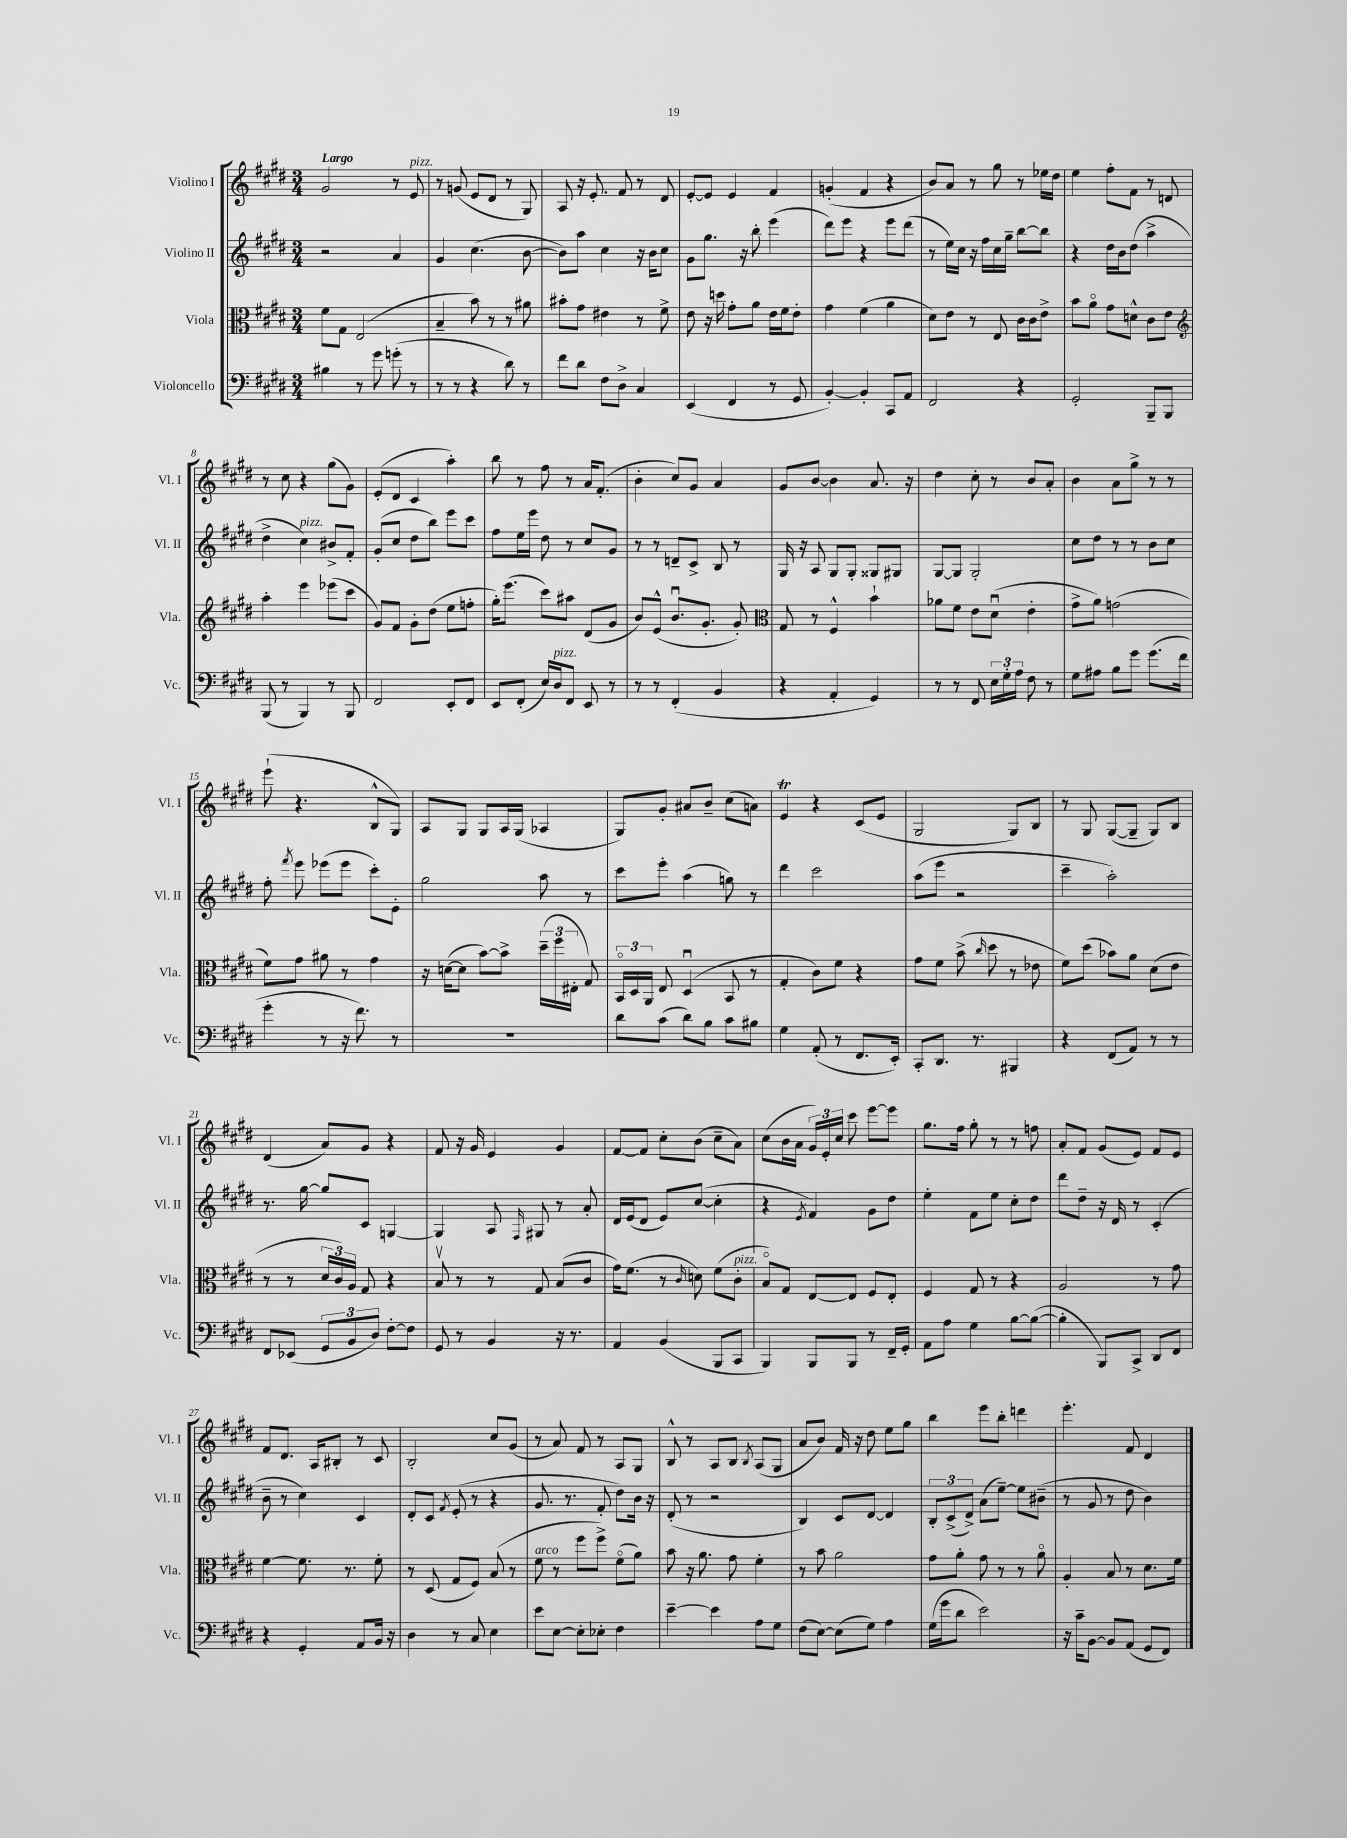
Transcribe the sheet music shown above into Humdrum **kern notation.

**kern	**kern	**kern	**kern
*part4	*part3	*part2	*part1
*staff4	*staff3	*staff2	*staff1
*I"Violoncello	*I"Viola	*I"Violino II	*I"Violino I
*I'Vc.	*I'Vla.	*I'Vl. II	*I'Vl. I
*clefF4	*clefC3	*clefG2	*clefG2
*k[f#c#g#d#]	*k[f#c#g#d#]	*k[f#c#g#d#]	*k[f#c#g#d#]
*M3/4	*M3/4	*M3/4	*M3/4
=1	=1	=1	=1
!	!	!	!LO:TX:a:B:t=Largo
4B#X\	8f#\L	2r	2g#/
.	8G#\J	.	.
8r	(2E/	.	.
8g#\	.	.	.
(8gn'\	.	4a/	8r
!	!	!	!LO:TX:a:i:t=pizz.
8r	.	.	8e/
=2	=2	=2	=2
8r	4B~/	4g#/	8r
8r	.	.	(8gn/
4r	8b\)	(4.cc#\	8e/L
.	8r	.	8d#/J
8d#\)	8r	.	8r
8r	8a#X\	[8b\	8G#/)
=3	=3	=3	=3
8f#\L	8b#X'\L	8b\L])	8A/
8d#\J	8g#\J	8aa\J	16r
.	.	.	8.e'/
8F#\L	4e#X\	4cc#\	.
8D#^\J	.	.	8f#/
4C#/	8r	16r	8r
.	.	16b\KL	.
.	8f#^\	8cc#\J	8d#/
=4	=4	=4	=4
(4EE/	8e\	8g#\L	[8e'/L
.	16r	8.gg#\J	8e/J]
.	16ddn\	.	.
4FF#/	8g#'\L	.	4e/
.	.	16r	.
.	8a\J	8bb'\	.
8r	16e\LL	(4eee\	4f#/
.	16f#\J	.	.
8GG#/	8e'\J	.	.
=5	=5	=5	=5
[4BB'/)	4g#\	8ddd#\L)	(4gn'/
.	.	8eee\J	.
4BB'/]	(4f#\	4r	4f#/
8CC#/L	4a\	8eee\L	4r
8AA/J	.	(8ddd#\J	.
=6	=6	=6	=6
2FF#/	8d#\L)	8r	8b/L)
.	8e\J	16ee\LL)	8a/J
.	.	16cc#\JJ	.
.	8r	16r	8r
.	.	16ff#\LL	.
.	8E/	16cc#\	8gg#\
.	.	16gg#~\JJ	.
4r	16c#\LL	[8bb\L	8r
.	16c#\J	.	.
.	8e^\J	8bb\J]	16ee-X\LL
.	.	.	16dd#\JJ
=7	=7	=7	=7
2GG#'/	8b\L	4r	4ee\
.	8a\J	.	.
.	8g#\L	16dd#\LL	8ff#'\L
.	.	16b\J	.
.	8dn^^\J	(8dd#\J	8f#\J
8BBB~/L	8c#\L	4aa^\	8r
8BBB/J	8e\J	.	8dn/
!!LO:LB:g=z
=8	=8	=8	=8
*	*clefG2	*	*
(8BBB/	4aa'\	4dd#^\	8r
8r	.	.	8cc#\
!	!	!LO:TX:a:i:t=pizz.	!
4BBB/)	4eee\	4cc#\)	4r
8r	(8eee-X\L	8b#X^/L	(8gg#\L
8BBB/	8ccc#\J	8f#'/J	8g#\J)
=9	=9	=9	=9
2FF#/	8g#/L)	(8g#'/L	(8e'/L
.	8f#/J	8cc#/J	8d#/J
.	8g#'\L	8dd#\L	4c#/
.	(8dd#\J	8bb\J)	.
8EE'/L	8ee\L	8eee\L	4aa'\)
8FF#/J	8ffn'\J	8ccc#\J	.
=10	=10	=10	=10
8EE/L	16gg#'\KL)	8ff#\L	8bb\
.	(8.eee\J	.	.
(8FF#'/J	.	16ee\L	8r
.	.	16eee\JJ	.
16E/LL)	8ccc#\L)	8dd#\	8ff#\
!LO:TX:a:i:t=pizz.	!	!	!
16D#/J	.	.	.
8FF#/J	8aa#X\J	8r	8r
8EE/	(8d#/L	8cc#/L	16a/KL
.	.	.	(8.f#'/J
8r	8g#/J	8g#/J	.
=11	=11	=11	=11
8r	8b/L)	8r	4b'\
8r	(8e^^/J	8r	.
(4FF#'/	8.bu/L	8dn~/L	8cc#/L)
.	.	8c#^/J	8g#/J
.	8.g#'/J	.	.
4BB/	.	8B/	4a/
.	8g#'/)	8r	.
=12	=12	=12	=12
*	*clefC3	*	*
4r	8G#/	16G#/	8g#/L
.	.	16r	.
.	8r	8A/	[8b/J
4AA'/	4F#^^/	8G#/L	4b\]
.	.	8G#'/J	.
4GG#/)	4b`\	8G##X/L	8.a/
.	.	8G#X/J	.
.	.	.	16r
=13	=13	=13	=13
8r	8a-X\L	[8G#/L	4dd#\
8r	8f#\J	8G#/J]	.
8FF#/	8e\L	2G#'/	8cc#'\
24E\LL	(8d#u\J	.	8r
24G#'\	.	.	.
24A\JJ	.	.	.
8F#\	4e'\	.	8b/L
8r	.	.	8a'/J
=14	=14	=14	=14
8G#\L	8g#^\L	8cc#\L	4b\
8A#X\J	8a\J)	8dd#\J	.
8B\L	(2gn\	8r	8a\L
8g#\J	.	8r	8gg#^\J
(8.g#\L	.	8b\L	8r
.	.	8cc#\J	8r
16f#\Jk	.	.	.
!!LO:LB:g=z
=15	=15	=15	=15
4g#'\	8f#\L)	8ff#'\	(8eee`\
.	.	8qfff#/	.
.	8g#\J	8eee\	4.r
8r	8a#X\	(8eee-X\L	.
16r	8r	8eee-\J	.
8.f#\)	.	.	.
.	4g#\	8ccc#'\L)	8B^^/L
8r	.	8e'\J	8G#/J)
=16	=16	=16	=16
2.r	16r	2gg#\	8A/L
.	([16dn\KL	.	.
.	8d\J]	.	8G#/J
.	[8b\L)	.	8G#/L
.	8b^\J]	.	16A/L
.	.	.	(16G#/JJ
.	(24dd#~\LL	8aa\	4A-X/
.	24ff#\	.	.
.	24E#X'\JJ	.	.
.	8G#/)	8r	.
=17	=17	=17	=17
8d#\L	24BB/LL	8ccc#\L	8G#/L)
.	24D#/	.	.
.	24AA/JJ	.	.
(8c#\J	8E/	8eee'\J	8g#'/J
8d#\L)	(4D#u/	(4aa\	8a#X/L
8B\J	.	.	8b~/J
8c#\L	8BB/	8ggn\)	(8cc#\L
8B#X\J	8r	8r	8an\J)
=18	=18	=18	=18
4G#\	4G#'/	4ddd#\	4eT/
(8AA'/	8c#\L)	2ccc#\	4r
8r	8f#\J	.	.
8.FF#/L	4r	.	(8c#/L
.	.	.	8e/J
16EE'/Jk)	.	.	.
=19	=19	=19	=19
8CC#'/L	8g#\L	(8aa\L	2G#/
8.DD#/J	8f#\J	8eee\J	.
.	(8b^\	2r	.
8.r	.	.	.
.	16qqcc#/	.	.
.	8dd#\	.	.
4BBB#X/	8r	.	8G#/L)
.	8e-X\	.	8B/J
=20	=20	=20	=20
4r	8f#\L)	4ccc#~\	8r
.	(8dd#\J	.	8G#/
(8FF#/L	8b-X\L)	2aa'\)	([8G#/L
8AA/J)	8a\J	.	8G#~/J]
8r	(8d#\L	.	8G#/L)
8r	8e\J	.	8B/J
!!LO:LB:g=z
=21	=21	=21	=21
8FF#/L	8r	8.r	(4d#/
(8EE-X/J	8r	.	.
.	.	[16gg#\	.
12GG#/L	24d#/LL	8gg#/L]	8a/L)
.	24c#/)	.	.
12BB/	24A/JJ	.	.
.	8G#/	8c#/J	8g#/J
12D#/J)	.	.	.
[8F#'\L	4r	[4Gn/	4r
8F#\J]	.	.	.
=22	=22	=22	=22
8GG#/	8Bv/	4G/]	8f#/
8r	8r	.	16r
.	.	.	16g#/
4BB/	8r	8A/	4e/
.	.	16qqF#/	.
.	8G#/	8G#X/	.
16r	(8B/L	8r	4g#/
8.r	.	.	.
.	8c#/J	8a'/	.
=23	=23	=23	=23
4AA/	16g#\KL)	16d#/LL	[8f#/L
.	(8.f#\J	(16e/J	.
.	.	8d#/J	8f#/J]
(4BB/	8r	8e/L)	8cc#'\L
.	16qqc#/	.	.
.	8dn\)	([8cc#/J	(8b\J
8BBB/L	(8f#\L	4cc#'\]	8cc#~\L
!	!LO:TX:a:i:t=pizz.	!	!
8CC#/J	8c#'\J	.	8a\J)
=24	=24	=24	=24
4BBB/)	8B/L)	4r	(8cc#\L
.	8G#/J	.	16b\L
.	.	.	16a\JJ
.	.	8qe/	.
8BBB/L	[8E/L	4f#/)	24g#/LL)
.	.	.	24e'/
.	.	.	24cc#/JJ
8BBB/J	8E/J]	.	8ccc#\
8r	8F#/L	8g#\L	[8eee\L
16FF#~/LL	8E'/J	8dd#\J	8eee\J]
16GG#'/JJ	.	.	.
=25	=25	=25	=25
8AA\L	4F#/	4ee'\	8.gg#\L
8A\J	.	.	.
.	.	.	16ff#\Jk
4G#\	8G#/	8f#\L	8gg#'\
.	8r	8ee\J	8r
[8B\L	4r	8cc#'\L	8r
(8B\J_	.	8dd#\J	8ffn\
=26	=26	=26	=26
4B'\]	2A/	8ddd#\L	8a'/L
.	.	8dd#~\J	8f#/J
8BBB/L)	.	16r	(8g#/L
.	.	16d#/	.
8CC#^/J	.	8r	8e/J)
8DD#/L	8r	(4c#'/	8f#/L
8FF#/J	8g#\	.	8e/J
!!LO:LB:g=z
=27	=27	=27	=27
4r	[4f#\	8b~\	8f#/L
.	.	8r	8.d#/J
4GG#'/	8.f#\]	4cc#\)	.
.	.	.	16A/KL
.	.	.	8B#X'/J
.	8.r	.	.
8AA/L	.	4c#/	8r
16BB/Jk	8f#'\	.	8c#/
16r	.	.	.
=28	=28	=28	=28
4D#\	8r	8d#'/L	2B'/
.	(8D#/	8c#/J	.
.	.	8qf#/	.
8r	8G#/L	(8e'/	.
8C#/	8F#/J)	8r	.
4E\	(8B/	4r	8cc#/L
.	8r	.	(8g#/J
=29	=29	=29	=29
!	!LO:TX:a:i:t=arco	!	!
8e\L	8f#\	8.g#/	8r
[8E\J	8r	.	8a/)
.	.	8.r	.
8E'\L]	8ff#\L	.	8f#/
8E-X'\J	8ff#^\J)	8f#'/	8r
4F#\	(8f#\L	8dd#\L)	8A/L
.	8a\J)	16b\Jk	8G#/J
.	.	16r	.
=30	=30	=30	=30
[4e~\	8b\	(8d#'/	8B^^/
.	16r	8r	8r
.	8.a\	.	.
4e\]	.	2r	8A/L
.	8g#\	.	8B/J
.	.	.	8qB/
8A\L	4f#'\	.	(8A/L
8G#\J	.	.	8G#/J
=31	=31	=31	=31
(8F#\L	8r	4B/)	8a/L
[8E\J)	8b\	.	8b/J)
(8E\L]	2a\	8c#/L	16f#/
.	.	.	16r
8G#\J)	.	[8d#/J	8dd#\
4A\	.	4d#/]	8ee\L
.	.	.	8gg#\J
=32	=32	=32	=32
(16G#\LL	8g#\L	12B'/L	4bb\
16g#\J	.	.	.
.	.	(12c#^/	.
8d#\J	8a'\J	.	.
.	.	12d#^/J)	.
2e\)	8g#\	(8a\L	8eee\L
.	8r	[8ee~\J)	8bb'\J
.	8r	8ee\L]	4dddn\
.	8a\	(8b#X~\J	.
=33	=33	=33	=33
16r	4A'/	8r	4.eee'\
16c#~\KL	.	.	.
[8BB\J	.	8g#/	.
8BB/L]	8B/	8r	.
(8AA/J	8r	8dd#\	8f#/
8GG#/L	8.d#\L	4b\)	4d#/
8FF#/J)	.	.	.
.	16f#\Jk	.	.
==	==	==	==
*-	*-	*-	*-
